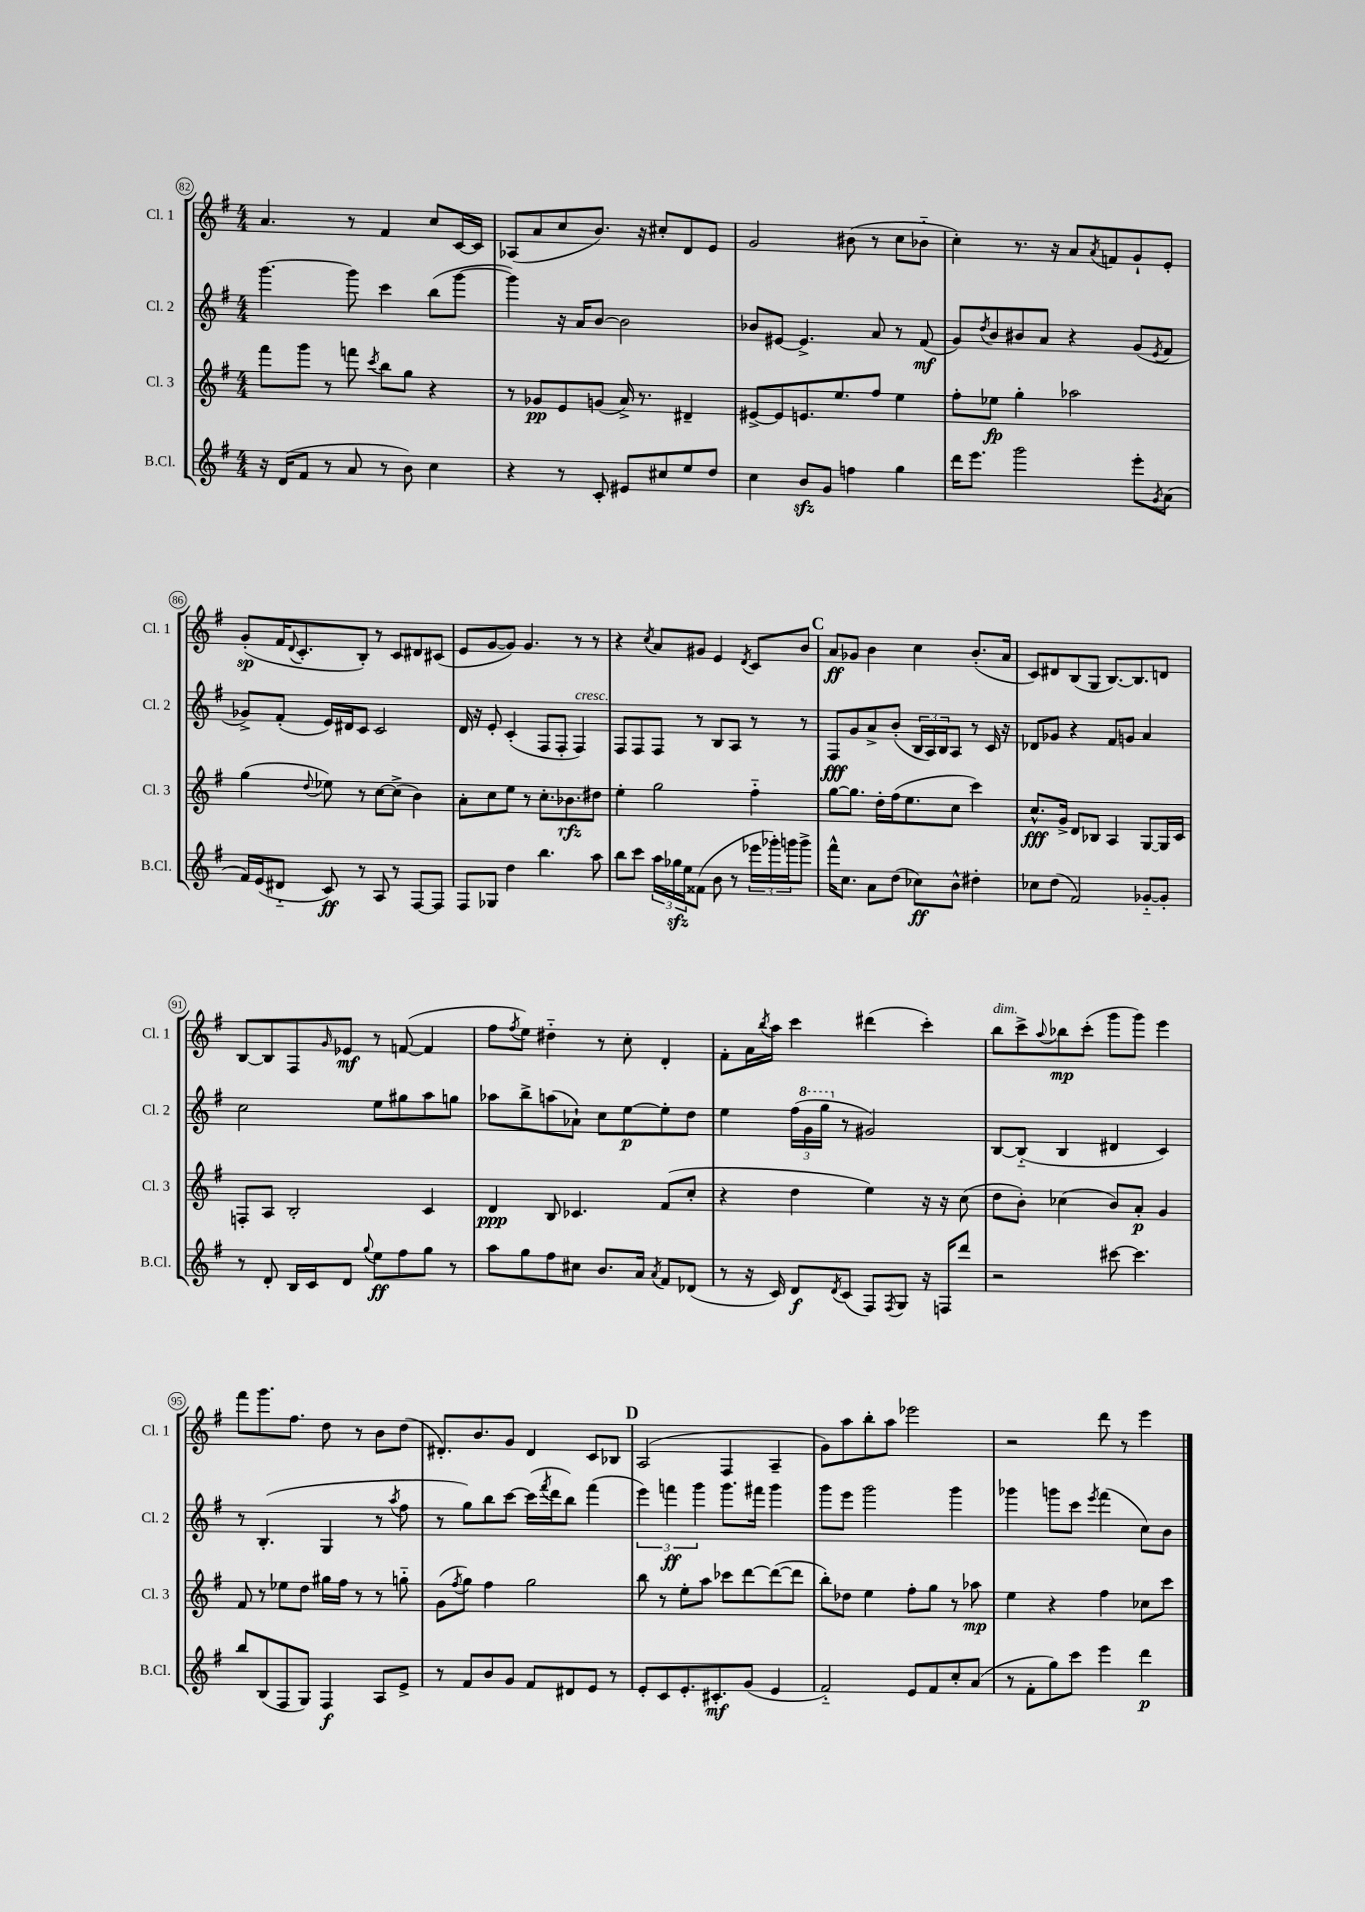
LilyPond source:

<<
\new StaffGroup <<
\new Staff = "s0" \with { instrumentName = "Cl. 1" shortInstrumentName = "Cl. 1" } {
    \clef treble \key g \major \numericTimeSignature \time 4/4
    a'4. r8 fis'4 c''8 c'16~ c'16 |
    aes8( a'8 c''8 b'8.) r16 cis''8-. d'8 e'8 |
    g'2 bis'8( r8 c''8 bes'8-_ |
    c''4-.) r8. r16 a'8 \acciaccatura { a'8 } f'8 g'8-! e'8-. |
    g'8-.\sp( fis'16 \appoggiatura { d'8 } c'8.-. b8-.) r8 c'8 dis'8 cis'8( |
    e'8 g'8~ g'8) g'4. r8 r8 |
    r4 \acciaccatura { c''8 } a'8 gis'8 e'4 \acciaccatura { d'8 } c'8 b'8 |
    \mark \markup { \bold "C" } a'8\ff ges'8 b'4 c''4 b'8.-.( a'16 |
    c'8) dis'8 b8( g8 b8.~) b8. d'8 |
    b8~ b8 fis8 \grace { g'16 } ees'8\mf r8 f'8~( f'4 |
    fis''8 \acciaccatura { fis''8 } e''8) dis''4-_ r8 c''8-. d'4-. |
    fis'8-. a'16 \acciaccatura { b''8 } a''16 c'''4 dis'''4( c'''4-.) |
    b''8^\markup { \italic "dim." } c'''8-> \appoggiatura { a''8 } bes''8\mp c'''8-.( g'''8 g'''8) e'''4 |
    fis'''8 g'''8. fis''8. d''8 r8 b'8 d''8( |
    dis'8.-.) b'8. g'8 dis'4 c'8 bes8 |
    \mark \markup { \bold "D" } a2( fis4 a4-- |
    g'8) a''8 b''8-. a''8 ees'''2 |
    r2 d'''8 r8 e'''4 \bar "|." |
}
\new Staff = "s1" \with { instrumentName = "Cl. 2" shortInstrumentName = "Cl. 2" } {
    \clef treble \key g \major \numericTimeSignature \time 4/4
    g'''4.~ g'''8 c'''4 b''8( g'''8~ |
    g'''4) r16 a'16 b'8~ b'2 |
    bes'8 eis'8~ eis'4.-> a'8 r8 fis'8\mf( |
    g'8) \acciaccatura { d''8 } b'8 bis'8 a'8 r4 g'8( \acciaccatura { e'8 } fis'8 |
    ges'8->) fis'8-.( e'16) dis'16 c'8 c'2 |
    d'16 r16 e'8-. c'4-.( fis8 fis8-. fis4^\markup { \italic "cresc." }) |
    fis8 fis8 fis8 r8 b8 a8 r8 r8 |
    \mark \markup { \bold "C" } fis8\fff g'8 a'8-> b'8-.( \tuplet 3/2 { b16 a16) b16 } a8 r8 c'16 r16 |
    des'8 ges'8 r4 fis'8 g'8 a'4 |
    c''2 e''8 gis''8 a''8 g''8 |
    aes''8 b''8-> a''8( aes'8-!) c''8 e''8~\p e''8-. d''8 |
    e''4 \tuplet 3/2 { fis''16( \ottava #1 g''16 g'''16 \ottava #0 } r8 gis'2) |
    b8~ b8-_( b4 dis'4 c'4) |
    r8 b4.-.( g4 r8 \acciaccatura { a''8 } fis''8 |
    r8 g''8) b''8 c'''8~ c'''16( \acciaccatura { fis'''8 } d'''16 b''8) fis'''4( |
    \mark \markup { \bold "D" } \tuplet 3/2 { e'''4) f'''4\ff g'''4 } g'''8. fis'''16 g'''4 |
    g'''8 e'''8 g'''2 g'''4 |
    ges'''4 g'''8 c'''8 \acciaccatura { e'''8 } fis'''4( c''8) b'8 \bar "|." |
}
\new Staff = "s2" \with { instrumentName = "Cl. 3" shortInstrumentName = "Cl. 3" } {
    \clef treble \key g \major \numericTimeSignature \time 4/4
    fis'''8 g'''8 r8 f'''8 \acciaccatura { c'''8 } b''8 g''8 r4 |
    r8 ges'8\pp e'8 g'8( a'16->) r8. dis'4-- |
    eis'8~-> eis'8 e'8. e''8. fis''8 e''4 |
    fis''8-. ees''8\fp g''4-. aes''2 |
    g''4( \appoggiatura { d''8 } ees''8) r8 c''8~ c''8->( b'4) |
    a'8-. c''8 e''8 r8 c''8.-. bes'8.\rfz dis''8 |
    e''4-. g''2 fis''4-_ |
    \mark \markup { \bold "C" } g''8~ g''8. d''16-. fis''16( e''8. c''8 c'''4) |
    c''8.-^\fff g'16-> d'8 bes8 a4 g8~ g16 c'16 |
    f8-. a8 b2-. c'4 |
    d'4\ppp b8 ces'4. fis'8( c''8-. |
    r4 d''4 e''4) r16 r16 c''8( |
    d''8 b'8-.) ces''4( b'8) a'8-.\p g'4 |
    fis'8 r8 ees''8 d''8 gis''16 fis''16 r8 r8 g''8-_ |
    g'8( \acciaccatura { fis''8 } g''8) fis''4 g''2 |
    \mark \markup { \bold "D" } b''8 r8 e''8-. a''8 ces'''8 d'''8~ d'''8~( d'''8 |
    b''8-.) des''8 e''4 fis''8-. g''8 r8 aes''8\mp |
    e''4 r4 fis''4 ces''8 c'''8 \bar "|." |
}
\new Staff = "s3" \with { instrumentName = "B.Cl." shortInstrumentName = "B.Cl." } {
    \clef treble \key g \major \numericTimeSignature \time 4/4
    r16 d'16( fis'8 r8 a'8 r8 b'8) c''4 |
    r4 r8 c'8-. eis'8 cis''8 e''8 d''8 |
    c''4 b'8\sfz g'8 f''4 g''4 |
    d'''16 e'''8. g'''2 e'''8-. \acciaccatura { g'8 } a'8( |
    fis'16) e'16( dis'8-_ c'8\ff) r8 a8 r8 fis8~ fis8 |
    fis8 ges8 d''4 b''4. a''8 |
    b''8 c'''8 \tuplet 3/2 { a''16 ges''16\sfz e''16 } fisis'8( b'8 r8 \tuplet 3/2 { ees'''16 ges'''16-.) g'''16 } g'''8-> |
    \mark \markup { \bold "C" } fis'''16-^ c''8. a'8 d''8( ces''8\ff) b'8-^ dis''4-. |
    ces''8 d''8( fis'2) ges'8~-_ ges'8-. |
    r8 d'8-. b16 c'16 d'8 \appoggiatura { g''8 } e''8\ff fis''8 g''8 r8 |
    a''8 g''8 fis''8 cis''8 b'8. a'16 \acciaccatura { a'8 } fis'8 des'8( |
    r8 r16 c'16) d'8\f \acciaccatura { d'8 } c'8( fis8) \acciaccatura { fis8 } g8 r16 f16 d'''8 |
    r2 cis'''8~ cis'''4. |
    b''8 b8( fis8 g8) fis4\f a8 e'8-> |
    r8 fis'8 b'8 g'8 fis'8 dis'8 e'8 r8 |
    \mark \markup { \bold "D" } e'8-. c'8 e'8.-. cis'8.-.\mf g'8( e'4 |
    fis'2-_) e'8 fis'8 c''8-. a'8( |
    r8 fis'8-. g''8) c'''8 e'''4 d'''4\p \bar "|." |
}
>>
>>
\layout { \context { \Score currentBarNumber = #82 \override BarNumber.stencil = #(make-stencil-circler 0.1 0.3 ly:text-interface::print) } }
